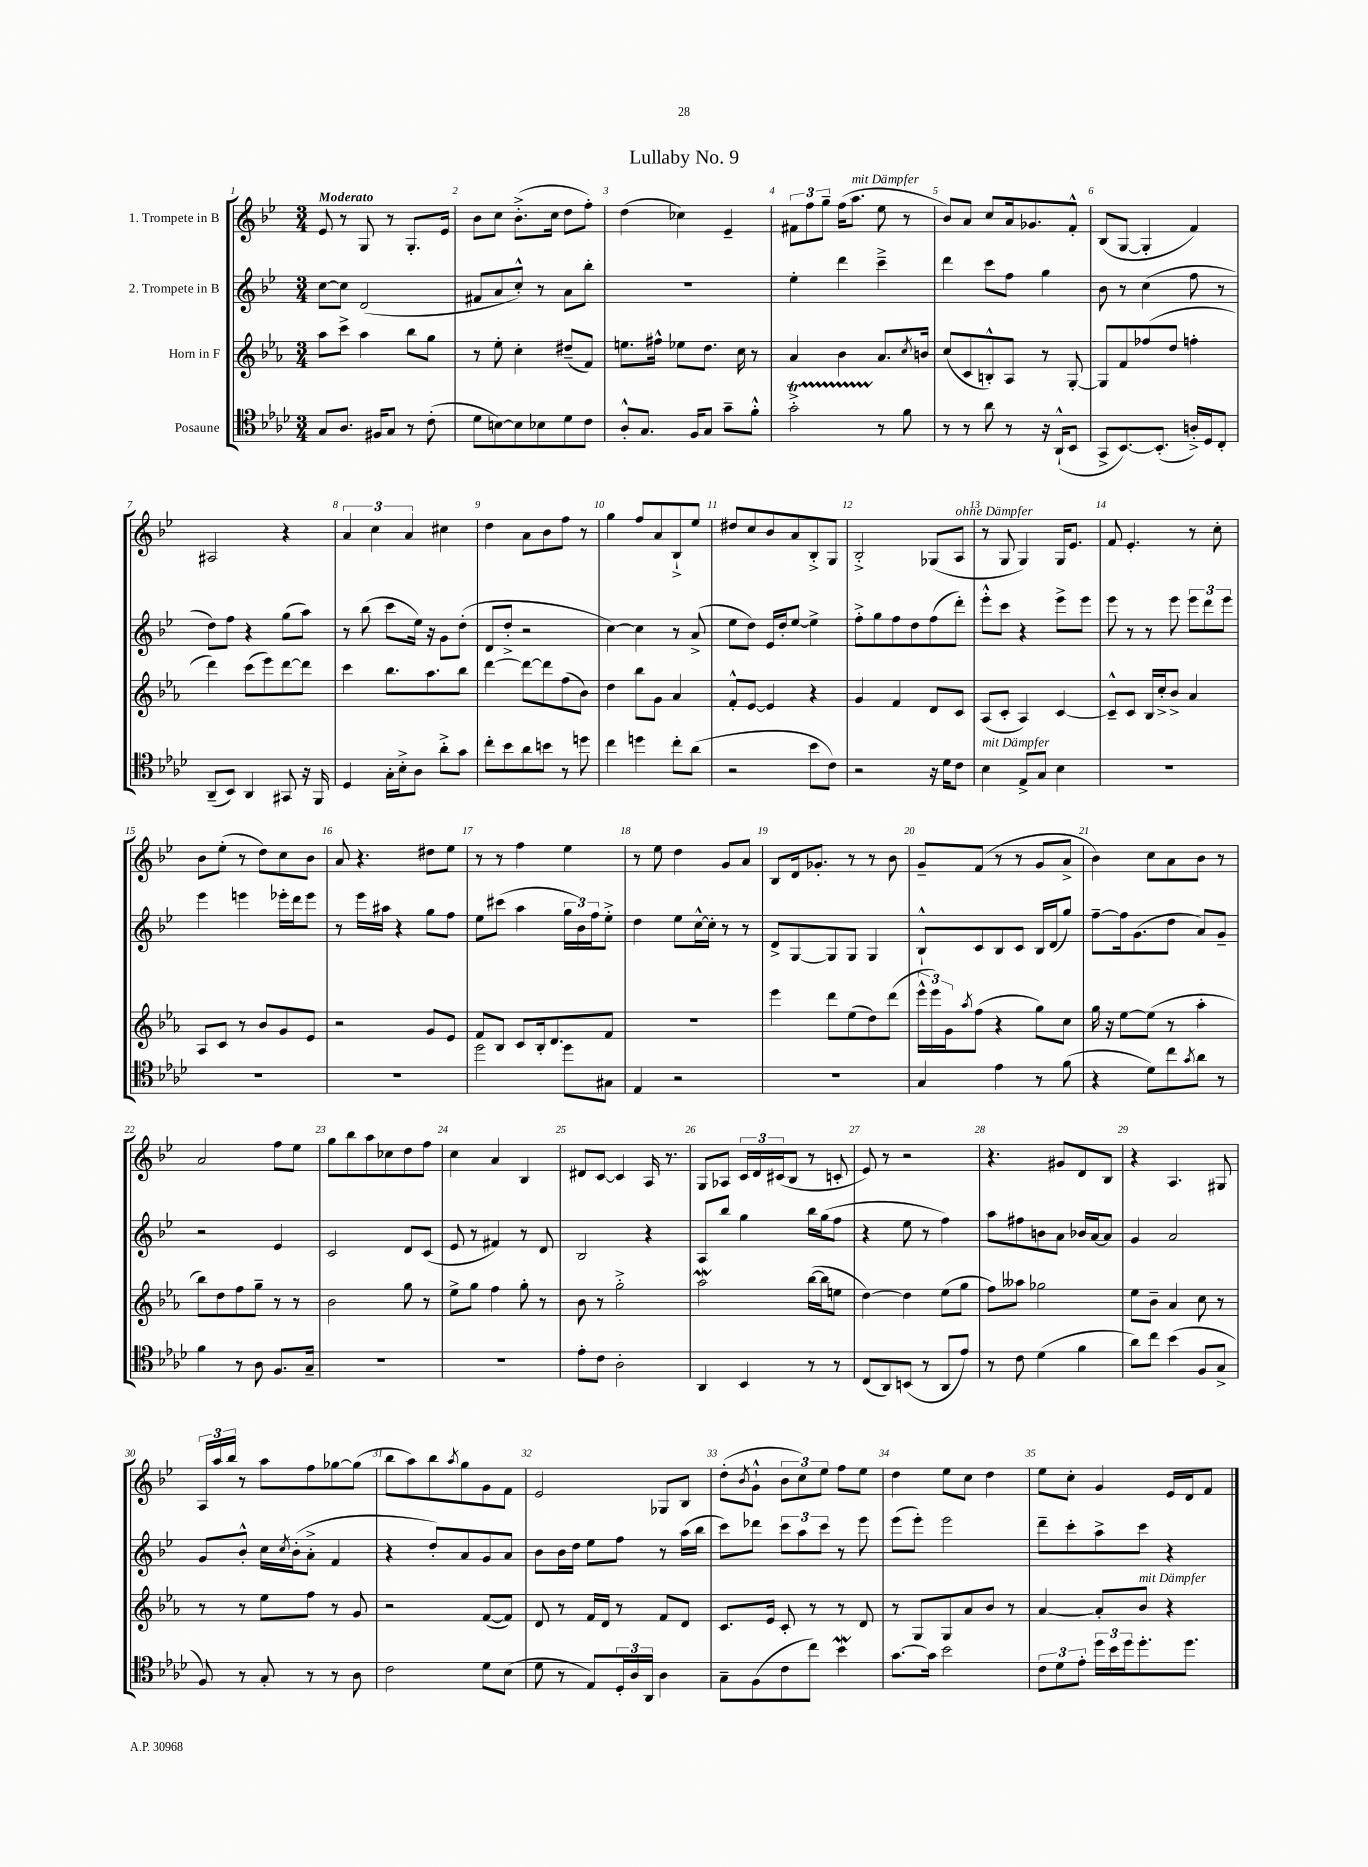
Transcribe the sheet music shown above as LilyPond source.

\header { title = "Lullaby No. 9" }
<<
\new StaffGroup <<
\new Staff = "s0" \with { instrumentName = "1. Trompete in B" } {
    \clef treble \key bes \major \numericTimeSignature \time 3/4 \tempo "Moderato"
    ees'8 r8 g8 r8 g8.-. ees'16 |
    bes'8 c''8 bes'8.-.->( c''16 d''8 f''8-.) |
    d''4( ces''4) ees'4-- |
    \tuplet 3/2 { fis'8 f''8 g''8-- } f''16( a''8.^\markup { \italic "mit Dämpfer" } ees''8 r8 |
    bes'8) a'8 c''8 a'16 ges'8. f'8-.-^ |
    bes8( g8~ g4-. f'4) |
    ais2 r4 |
    \tuplet 3/2 { a'4 c''4 a'4 } cis''4 |
    d''4 a'8 bes'8 f''8 r8 |
    g''4 f''8 a'8 bes8-!-> ees''8 |
    dis''8 c''8 bes'8 a'8 bes8-.-> g8 |
    bes2-.-> ges8( a8^\markup { \italic "ohne Dämpfer" } |
    r8 g8 g4) g16 ees'8. |
    f'8 ees'4.-. r8 c''8-. |
    bes'8 ees''8-.( r8 d''8) c''8 bes'8 |
    a'8 r4. dis''8 ees''8 |
    r8 r8 f''4 ees''4 |
    r8 ees''8 d''4 g'8 a'8 |
    bes8 d'16 ges'8.-. r8 r8 bes'8 |
    g'8-- f'8( r8 r8 g'8 a'8-> |
    bes'4) c''8 a'8 bes'8 r8 |
    a'2 f''8 ees''8 |
    g''8 bes''8 a''8 ces''8 d''8 f''8 |
    c''4 a'4 bes4 |
    dis'8 c'8~ c'4 a16 r8. |
    g8 aes8 \tuplet 3/2 { c'16 d'16 cis'16( } bes8 r8 c'8-. |
    ees'8) r8 r2 |
    r4. gis'8 d'8 bes8 |
    r4 a4. gis8 |
    \tuplet 3/2 { a16 a''16 bes''16 } r8 a''8 f''8 ges''8~ ges''8( |
    bes''8 a''8) bes''8 \acciaccatura { a''8 } g''8 g'8 f'8 |
    ees'2 ges8 bes8 |
    d''8-.( \acciaccatura { bes'8 } g'8-!-^ \tuplet 3/2 { bes'8 c''8) ees''8 } f''8 ees''8 |
    d''4 ees''8 c''8 d''4 |
    ees''8 c''8-. g'4 ees'16 d'16 f'8 \bar "|." |
}
\new Staff = "s1" \with { instrumentName = "2. Trompete in B" } {
    \clef treble \key bes \major \numericTimeSignature \time 3/4
    c''8~ c''8 d'2( |
    fis'8 a'8 c''8-.-^) r8 a'8 bes''8-. |
    R2. |
    ees''4-. d'''4 c'''4---> |
    d'''4 c'''8 f''8 g''4 |
    bes'8 r8 c''4( f''8 r8 |
    d''8) f''8 r4 g''8( a''8) |
    r8 bes''8( c'''8 ees''16) r16 g'8 d''8-.( |
    d'8 d''8-.-> r2 |
    c''4~) c''4 r8 a'8->( |
    ees''8 d''8) ees'16 d''16-. ees''8~ ees''4-> |
    f''8-.-> g''8 f''8 d''8 f''8( d'''8-.) |
    ees'''8-.-^ c'''8 r4 ees'''8-> ees'''8 |
    ees'''8 r8 r8 ees'''8 \tuplet 3/2 { ees'''8 d'''8 ees'''8 } |
    ees'''4 e'''4 ees'''16-. d'''16 ees'''8 |
    r8 ees'''16 ais''16 r4 g''8 f''8 |
    ees''8 cis'''8( a''4 \tuplet 3/2 { g''16 bes'16) f''16 } ees''8-.-> |
    d''4 ees''8 c''16~-^ c''16-. r8 r8 |
    d'8-> g8~ g8 g8 g4 |
    bes8-!-^ c'8 bes8 c'8 bes16 d'16( g''8) |
    f''8~-- f''16 g'8.( d''8 a'8) g'8-- |
    r2 ees'4 |
    c'2 d'8 c'8( |
    ees'8 r8 fis'4) r8 d'8 |
    bes2 r4 |
    a8 bes''8 g''4 bes''16 g''16( f''8 |
    r4 ees''8 r8 f''4) |
    a''8 fis''8 b'8 a'8 bes'16 a'16~ a'8 |
    g'4 a'2 |
    g'8 bes'8-.-^ c''16 \acciaccatura { c''8 } bes'16-.( a'8-.-> f'4 |
    r4 d''8-.) a'8 g'8 a'8 |
    bes'8 bes'16 d''16 ees''8 f''8 r8 a''16( bes''16 |
    c'''8) des'''8 \tuplet 3/2 { c'''8 a''8 c'''8 } r8 ees'''8 |
    ees'''8( ees'''8-.) ees'''2 |
    d'''8-- c'''8-. a''8-> c'''8 r4 \bar "|." |
}
\new Staff = "s2" \with { instrumentName = "Horn in F" } {
    \clef treble \key ees \major \numericTimeSignature \time 3/4
    aes''8 c'''8-> aes''4 bes''8 g''8 |
    r8 ees''8-. c''4-. dis''8--( f'8) |
    e''8. fis''16-^ ees''8 d''8. c''16 r8 |
    aes'4 bes'4 aes'8. \acciaccatura { c''8 } b'16 |
    c''8( c'8 b8-.-^) aes8 r8 g8~-. |
    g8 f'8 fes''8( d''8 f''4-. |
    d'''4) c'''8( ees'''8) d'''8~ d'''8 |
    c'''4 bes''8. aes''8. bes''8 |
    d'''4~ d'''8~ d'''8 f''8( bes'8) |
    d''4 bes''8 g'8 aes'4 |
    f'8-.-^ ees'8~ ees'4 r4 |
    g'4 f'4 d'8 c'8 |
    aes8( c'8-. aes4) c'4~ |
    c'8---^ c'8 bes16 c''16-.-> bes'8-> aes'4 |
    aes8 c'8 r8 bes'8 g'8 ees'8 |
    r2 g'8 ees'8 |
    f'8 bes8 c'8 bes16-. d'8. f'8 |
    R2. |
    ees'''4 d'''8 ees''8( d''8) d'''8( |
    \tuplet 3/2 { ees'''16-^ ees'''16) g'16 } \acciaccatura { aes''8 } f''8( r4 g''8) c''8 |
    g''16 r16 ees''8~ ees''8( r8 aes''4-. |
    bes''8) d''8 f''8 g''8-- r8 r8 |
    bes'2 g''8 r8 |
    ees''8-> g''8 f''4 g''8-. r8 |
    bes'8 r8 g''2-.-> |
    aes''2\mordent bes''16~( bes''16 e''8 |
    d''4~) d''4 ees''8( g''8 |
    f''8) aeses''8 ges''2 |
    ees''8 bes'8-- aes'4 c''8 r8 |
    r8 r8 ees''8 f''8 r8 g'8 |
    r2 f'8~( f'8) |
    d'8 r8 f'16 d'16 r8 f'8 d'8 |
    c'8. ees'16 c'8-. r8 r8 d'8 |
    r8 g8 g8 aes'8 bes'8 r8 |
    aes'4~ aes'8-. bes'8^\markup { \italic "mit Dämpfer" } r4 \bar "|." |
}
\new Staff = "s3" \with { instrumentName = "Posaune" } {
    \clef tenor \key aes \major \numericTimeSignature \time 3/4
    g8 aes8. fis16 g8 r8 c'8-.( |
    des'8 b8~) b8 bes8 des'8 c'8 |
    aes8-.-^ g8. f16 g8 g'8-- f'8-.-^ |
    g'2-.->\startTrillSpan r8\stopTrillSpan f'8 |
    r8 r8 aes'8 r8 r16 aes,16-!-^( bes,8 |
    g,8-> bes,8.~) bes,8.-.( a16-.->) des16 c8-. |
    aes,8--( bes,8) aes,4 gis,8 r16 f,16 |
    des4 g16-. bes16-.-> aes8 aes'8-.-> g'8 |
    c''8-. bes'8 aes'8 b'8 r8 d''8 |
    c''4 d''4 c''8-. aes'8( |
    r2 bes'8 c'8) |
    r2 r16 des'16 c'8 |
    bes4^\markup { \italic "mit Dämpfer" } ees8-> g8 bes4 |
    R2. |
    R2. |
    R2. |
    des''2 des''8 gis8 |
    ees4 r2 |
    R2. |
    g4 ees'4 r8 f'8( |
    r4 des'8) c''8 \acciaccatura { g'8 } aes'8 r8 |
    f'4 r8 aes8 f8. g16-- |
    R2. |
    R2. |
    ees'8-. c'8 aes2-. |
    aes,4 bes,4 r8 r8 |
    c8( aes,8) b,8( r8 aes,8 ees'8) |
    r8 c'8 des'4( f'4 |
    aes'8) c''8 bes'4( f8 g8-> |
    f8) r8 g8-. r8 r8 aes8 |
    c'2 des'8 bes8( |
    des'8 r8 ees8) \tuplet 3/2 { des16-. aes16 aes,16 } aes4 |
    g8-- f8( c'8 c''8) bes'4\mordent |
    g'8.~ g'16 bes'2 |
    \tuplet 3/2 { c'8 des'8 ees'8-. } \tuplet 3/2 { des''16 bes'16 des''16 } des''8.-. des''8. \bar "|." |
}
>>
>>
\layout { \context { \Score \override BarNumber.break-visibility = ##(#f #t #t) barNumberVisibility = #all-bar-numbers-visible } }
